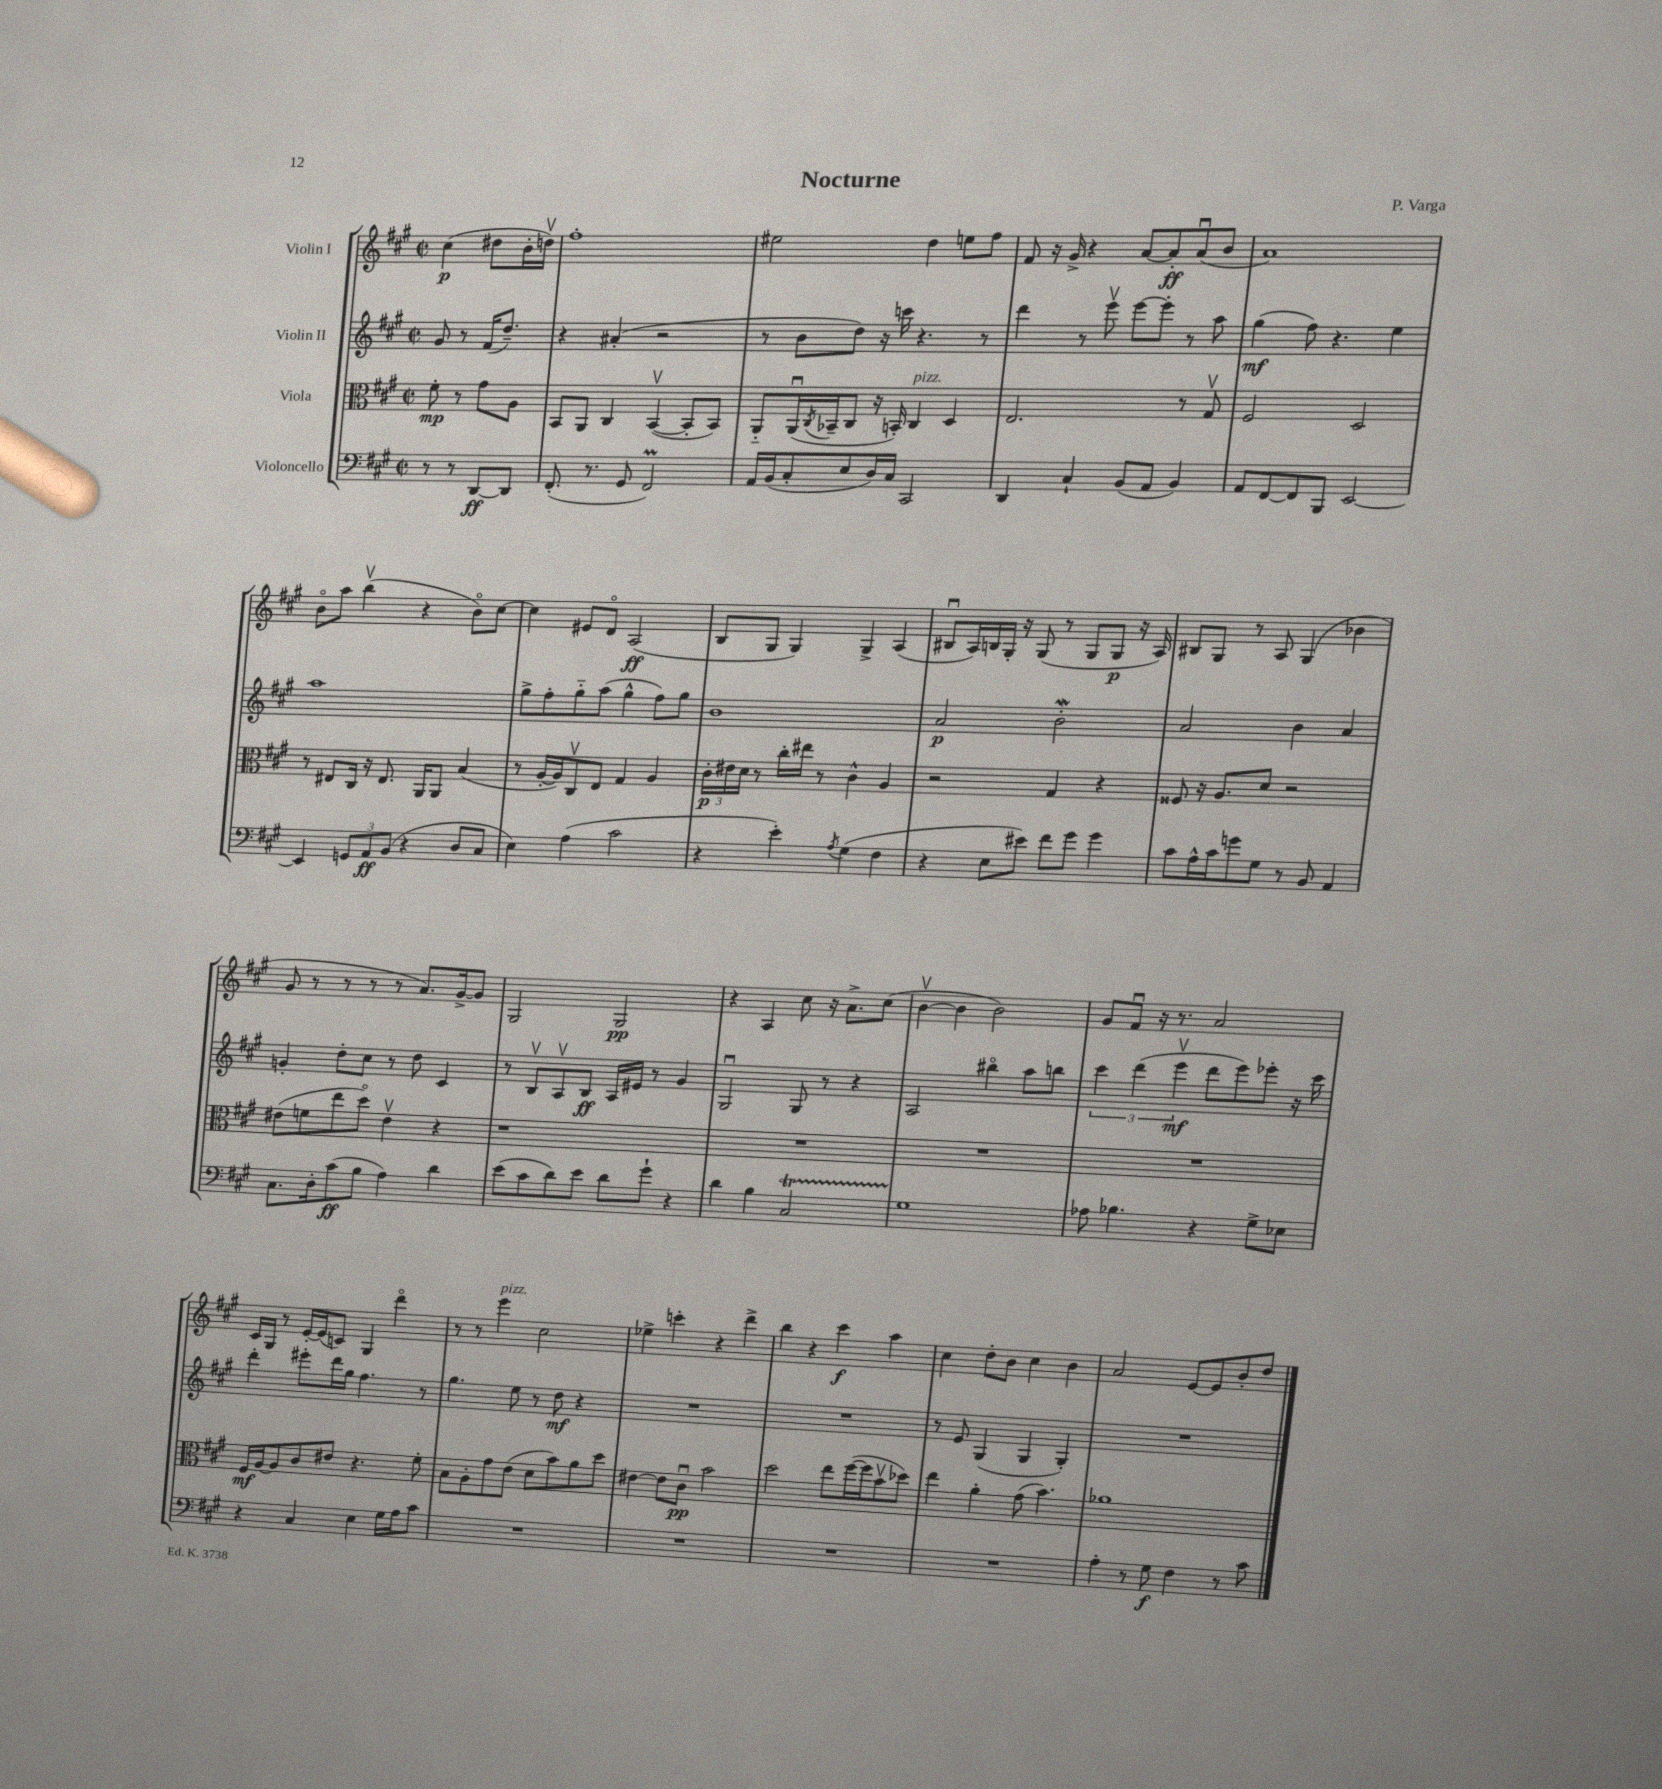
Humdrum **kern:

**kern	**dynam	**kern	**dynam	**kern	**dynam	**kern	**dynam
*part4	*part4	*part3	*part3	*part2	*part2	*part1	*part1
*staff4	*staff4	*staff3	*staff3	*staff2	*staff2	*staff1	*staff1
*I"Violoncello	*	*I"Viola	*	*I"Violin II	*	*I"Violin I	*
*clefF4	*	*clefC3	*	*clefG2	*	*clefG2	*
*k[f#c#g#]	*	*k[f#c#g#]	*	*k[f#c#g#]	*	*k[f#c#g#]	*
*M2/2	*	*M2/2	*	*M2/2	*	*M2/2	*
*met(c|)	*	*met(c|)	*	*met(c|)	*	*met(c|)	*
=	=	=	=	=	=	=	=
8r	.	8f#'\	mp	8g#/	.	(4cc#\	p
8r	.	8r	.	8r	.	.	.
[8DD/L	ff	8g#\L	.	(16f#/KL	.	8dd#X\L	.
.	.	.	.	8.dd~/J)	.	.	.
8DD/J]	.	8A\J	.	.	.	16b'\L	.
.	.	.	.	.	.	16ddnv\JJ)	.
=1	=1	=1	=1	=1	=1	=1	=1
(8.FF#'/	.	8BB/L	.	4r	.	1ff#'	.
.	.	8AA/J	.	.	.	.	.
8.r	.	.	.	.	.	.	.
.	.	4C#/	.	(4a#X'/	.	.	.
8GG#/	.	.	.	.	.	.	.
2FF#M/)	.	([4BBv/	.	2r	.	.	.
.	.	8BB'/L]	.	.	.	.	.
.	.	8BB/J)	.	.	.	.	.
=2	=2	=2	=2	=2	=2	=2	=2
16AA/LL	.	8AA/L	.	8r	.	2ee#X\	.
(16BB/J	.	.	.	.	.	.	.
8C#'/	.	(16AAu/L	.	8b\L	.	.	.
.	.	8qC#/	.	.	.	.	.
.	.	16BB-X~/J	.	.	.	.	.
8E/	.	8C#/J	.	8dd\J)	.	.	.
16D/L)	.	16r	.	16r	.	.	.
16C#/JJ	.	16BBn'/)	.	16cccn\	.	.	.
!	!	!LO:TX:a:i:t=pizz.	!	!	!	!	!
2CC#/	.	4C#/	.	4.r	.	4dd\	.
.	.	4D/	.	.	.	8een\L	.
.	.	.	.	8r	.	8ff#\J	.
=3	=3	=3	=3	=3	=3	=3	=3
4DD/	.	2.E/	.	4ddd\	.	8f#/	.
.	.	.	.	.	.	16r	.
.	.	.	.	.	.	16g#^/	.
4C#`/	.	.	.	8r	.	4r	.
.	.	.	.	8eeev\	.	.	.
(8BB/L	.	.	.	[8eee\L	.	[8a/L	.
8AA/J	.	.	.	8eee'\J]	.	8a'/]	ff
4BB/)	.	8r	.	8r	.	(8au/	.
.	.	8G#v/	.	8aa\	.	8b/J	.
=4	=4	=4	=4	=4	=4	=4	=4
8AA/L	.	2F#/	.	(4gg#\	mf	1a)	.
[8FF#/	.	.	.	.	.	.	.
8FF#/]	.	.	.	8ff#\)	.	.	.
8BBB/J	.	.	.	4.r	.	.	.
[2EE/	.	2D/	.	.	.	.	.
.	.	.	.	4ee\	.	.	.
!!LO:LB:g=z
=5	=5	=5	=5	=5	=5	=5	=5
4EE/]	.	8r	.	1aa	.	8b\L	.
.	.	8E#X/L	.	.	.	8aa\J	.
12GGn/L	.	16C#/Jk	.	.	.	(4bbv\	.
.	.	16r	.	.	.	.	.
12AA/	ff	.	.	.	.	.	.
.	.	8.E#/	.	.	.	.	.
(12BB/J	.	.	.	.	.	.	.
4r	.	.	.	.	.	4r	.
.	.	16AA/KL	.	.	.	.	.
.	.	8AA/J	.	.	.	.	.
8D/L	.	(4B/	.	.	.	8b\L)	.
8C#/J	.	.	.	.	.	[8cc#\J	.
=6	=6	=6	=6	=6	=6	=6	=6
4E\)	.	8r	.	8gg#^\L	.	4cc#\]	.
.	.	[16A'/LL	.	8ff#'\	.	.	.
.	.	16A/J])	.	.	.	.	.
(4A\	.	8C#v/	.	8gg#\	.	8e#X/L	.
.	.	8E/J	.	(8aa\J	.	8d/J	.
2c#\	.	4G#/	.	4gg#^^\	.	(2A/	ff
.	.	4A/	.	8ff#\L)	.	.	.
.	.	.	.	8gg#\J	.	.	.
=7	=7	=7	=7	=7	=7	=7	=7
4r	.	24c#'\LL	p	1b	.	8B/L	.
.	.	24e#X\	.	.	.	.	.
.	.	24d\JJ	.	.	.	.	.
.	.	8r	.	.	.	8G#/J	.
4e'\)	.	16cc#'\LL	.	.	.	4G#/)	.
.	.	16ee#X\JJ	.	.	.	.	.
.	.	8r	.	.	.	.	.
8qA/	.	.	.	.	.	.	.
(4G#\	.	4c#^^\	.	.	.	4G#^/	.
4F#\	.	4A/	.	.	.	(4A/	.
=8	=8	=8	=8	=8	=8	=8	=8
4r	.	2r	.	2a/	p	8B#Xu/L	.
.	.	.	.	.	.	16A/L)	.
.	.	.	.	.	.	16Bn/	.
8E\L	.	.	.	.	.	16G#'/JJ	.
.	.	.	.	.	.	16r	.
8e#X\J)	.	.	.	.	.	(8G#/	.
8f#\L	.	4G#/	.	2bW'\	.	8r	.
8g#\J	.	.	.	.	.	8G#/L	.
4g#\	.	4r	.	.	.	8G#/J	p
.	.	.	.	.	.	16r	.
.	.	.	.	.	.	16A/)	.
=9	=9	=9	=9	=9	=9	=9	=9
8c#\L	.	8F##X/	.	2a/	.	8B#X/L	.
16A^^\L	.	16r	.	.	.	8G#/J	.
16c#\J	.	8.A/L	.	.	.	.	.
8gn\	.	.	.	.	.	8r	.
8G#\J	.	8d/J	.	.	.	8A/	.
8r	.	2r	.	4b\	.	(4G#/	.
8BB/	.	.	.	.	.	.	.
4AA/	.	.	.	4a/	.	4b-X\	.
!!LO:LB:g=z
=10	=10	=10	=10	=10	=10	=10	=10
8.C#\L	.	(8e#X\L	.	4gn'/	.	8g#/	.
.	.	8fn\	.	.	.	8r	.
16D'\k	.	.	.	.	.	.	.
(8c#\	ff	8ee\	.	8dd'\L	.	8r	.
8B\J	.	8dd\J)	.	8cc#\J	.	8r	.
4A\)	.	4e#v\	.	8r	.	8r	.
.	.	.	.	8dd\	.	8.a/L)	.
4d\	.	4r	.	4c#/	.	.	.
.	.	.	.	.	.	[16g#^/k	.
.	.	.	.	.	.	8g#/J]	.
=11	=11	=11	=11	=11	=11	=11	=11
(8e\L	.	1r	.	8r	.	2G#/	.
8c#\	.	.	.	8Bv/L	.	.	.
8d\)	.	.	.	8Av/	.	.	.
8e\J	.	.	.	8B/J	ff	.	.
8d\L	.	.	.	16A/LL	.	2G#/	pp
.	.	.	.	16e#X/JJ	.	.	.
8g#`\J	.	.	.	8r	.	.	.
4r	.	.	.	4g#/	.	.	.
=12	=12	=12	=12	=12	=12	=12	=12
4d\	.	1r	.	2G#u/	.	4r	.
4B\	.	.	.	.	.	4A/	.
2C#t/	.	.	.	8G#/	.	8cc#\	.
.	.	.	.	8r	.	16r	.
.	.	.	.	.	.	8.a^\L	.
.	.	.	.	4r	.	.	.
.	.	.	.	.	.	(8cc#\J	.
=13	=13	=13	=13	=13	=13	=13	=13
1G#	.	1r	.	2A/	.	[4bv\	.
.	.	.	.	.	.	4b\]	.
.	.	.	.	4bb#X\	.	2b\)	.
.	.	.	.	8aa\L	.	.	.
.	.	.	.	8bbn\J	.	.	.
=14	=14	=14	=14	=14	=14	=14	=14
8A-X\	.	1r	.	6ccc#\	.	8g#/L	.
4.B-X\	.	.	.	.	.	8f#u/J	.
.	.	.	.	(6ddd\	.	.	.
.	.	.	.	.	.	16r	.
.	.	.	.	.	.	8.r	.
.	.	.	.	6eeev\	mf	.	.
4r	.	.	.	8ddd\L	.	2a/	.
.	.	.	.	8eee\)	.	.	.
8G#^\L	.	.	.	8eee-X'\J	.	.	.
8E-X\J	.	.	.	16r	.	.	.
.	.	.	.	16ccc#\	.	.	.
!!LO:LB:g=z
=15	=15	=15	=15	=15	=15	=15	=15
4r	.	16F#/LL	mf	4ddd'\	.	16c#/LL	.
.	.	[16A/J	.	.	.	16G#/JJ	.
.	.	8A/]	.	.	.	8r	.
4C#/	.	8c#/	.	8eee#X'\L	.	[16e'/LL	.
.	.	.	.	.	.	(16e/J]	.
.	.	8e#X/J	.	16ddd\L	.	8cn/J)	.
.	.	.	.	16gg#\JJ	.	.	.
4E\	.	4.r	.	4.ff#\	.	4G#/	.
16G#\LL	.	.	.	.	.	4ddd\	.
16A\J	.	.	.	.	.	.	.
8c#\J	.	8f#'\	.	8r	.	.	.
=16	=16	=16	=16	=16	=16	=16	=16
1r	.	8B\L	.	4.gg#\	.	8r	.
.	.	8A'\	.	.	.	8r	.
!	!	!	!	!	!	!LO:TX:a:i:t=pizz.	!
.	.	8g#\	.	.	.	4eee\	.
.	.	(8e\J	.	8ee\	.	.	.
.	.	8d\L	.	8r	.	2cc#\	.
.	.	8b\)	.	8dd\	mf	.	.
.	.	8a\	.	4r	.	.	.
.	.	8dd\J	.	.	.	.	.
=17	=17	=17	=17	=17	=17	=17	=17
1r	.	[4e#X\	.	1r	.	4ee-X^\	.
.	.	8e#\L]	.	.	.	4cccn'\	.
.	.	8c#u\J	pp	.	.	.	.
.	.	2b\	.	.	.	4r	.
.	.	.	.	.	.	4ddd^\	.
=18	=18	=18	=18	=18	=18	=18	=18
1r	.	2dd\	.	1r	.	4bb\	.
.	.	.	.	.	.	4r	.
.	.	8ee\L	.	.	.	4ccc#\	f
.	.	([16ff#\L	.	.	.	.	.
.	.	16ff#\J]	.	.	.	.	.
.	.	8bv\	.	.	.	4aa\	.
.	.	8dd-X\J)	.	.	.	.	.
=19	=19	=19	=19	=19	=19	=19	=19
1r	.	4ee\	.	8r	.	4cc#\	.
.	.	.	.	8e/	.	.	.
.	.	4a'\	.	(4G#/	.	8dd'\L	.
.	.	.	.	.	.	8b\J	.
.	.	(8g#\	.	4G#/	.	4cc#\	.
.	.	4.b\)	.	.	.	.	.
.	.	.	.	4G#'/)	.	4b\	.
=20	=20	=20	=20	=20	=20	=20	=20
4A'\	.	1a-X	.	1r	.	2a/	.
8r	.	.	.	.	.	.	.
8G#\	f	.	.	.	.	.	.
4F#\	.	.	.	.	.	[8e/L	.
.	.	.	.	.	.	8e/]	.
8r	.	.	.	.	.	8b'/	.
8c#\	.	.	.	.	.	8dd/J	.
==	==	==	==	==	==	==	==
*-	*-	*-	*-	*-	*-	*-	*-
